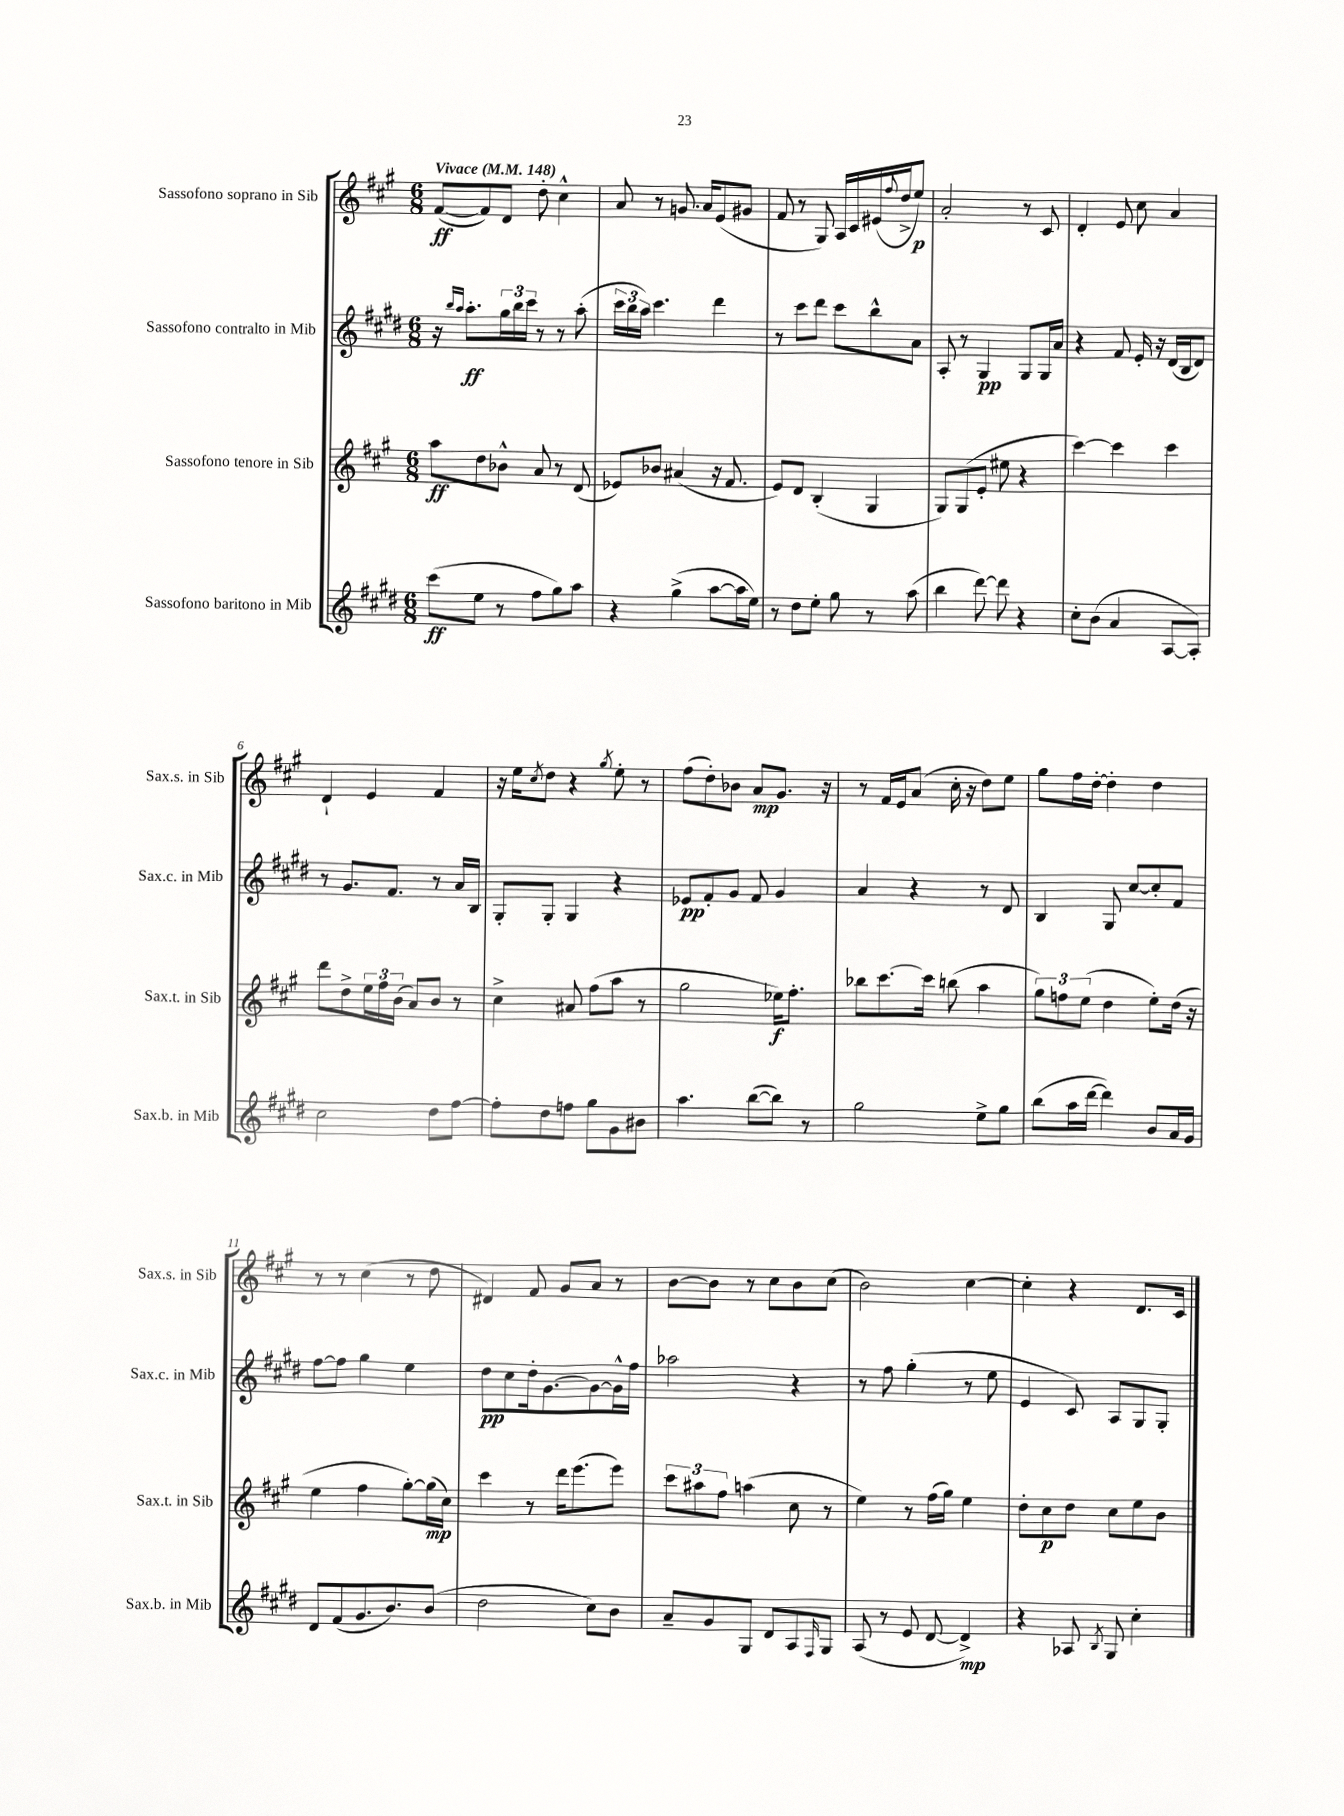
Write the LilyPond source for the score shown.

<<
\new StaffGroup <<
\new Staff = "s0" \with { instrumentName = "Sassofono soprano in Sib" shortInstrumentName = "Sax.s. in Sib" } {
    \clef treble \key a \major \numericTimeSignature \time 6/8 \tempo "Vivace" 4 = 148
    fis'8~\ff( fis'8) d'8 d''8-. cis''4-^ |
    a'8 r8 g'8. a'16 e'8( gis'8 |
    fis'8 r8 gis8) a16 cis'16 eis'16( \appoggiatura { fis''8 } d''16-> e''8\p) |
    a'2-. r8 cis'8 |
    d'4-. e'8 cis''8 a'4 |
    d'4-! e'4 fis'4 |
    r16 e''16 \acciaccatura { cis''8 } d''8 r4 \acciaccatura { gis''8 } e''8-. r8 |
    fis''8( d''8-.) bes'8 a'8\mp gis'8. r16 |
    r8 fis'16 e'16 a'8( cis''16-. r16 d''8) e''8 |
    gis''8 fis''16 d''16~-. d''4-. d''4 |
    r8 r8 cis''4( r8 d''8 |
    dis'4) fis'8 gis'8 a'8 r8 |
    b'8~ b'8 r8 cis''8 b'8 cis''8( |
    b'2) cis''4~ |
    cis''4-. r4 d'8. cis'16 \bar "|." |
}
\new Staff = "s1" \with { instrumentName = "Sassofono contralto in Mib" shortInstrumentName = "Sax.c. in Mib" } {
    \clef treble \key e \major \numericTimeSignature \time 6/8
    r16 \grace { b''16 a''16 } a''8.-.\ff \tuplet 3/2 { gis''16 b''16 cis'''16 } r8 r8 a''8-.( |
    \tuplet 3/2 { cis'''16 b''16 a''16) } cis'''4. dis'''4 |
    r8 cis'''8 dis'''8 cis'''8 b''8-^ a'8 |
    a8-. r8 gis4\pp gis8 gis16 a'16 |
    r4 fis'8 e'16-. r16 dis'16( b16 dis'8) |
    r8 gis'8. fis'8. r8 a'16 b16 |
    gis8-. gis8-. gis4 r4 |
    ees'8\pp fis'8-. gis'8 fis'8 gis'4 |
    a'4 r4 r8 dis'8 |
    b4 gis8 cis''8~ cis''8-. fis'8 |
    fis''8~ fis''8 gis''4 e''4 |
    dis''8\pp cis''8 dis''16-. gis'8.~ gis'8~ gis'16-^ fis''16 |
    aes''2 r4 |
    r8 fis''8 gis''4-.( r8 e''8 |
    e'4 cis'8) a8 gis8 gis8-. \bar "|." |
}
\new Staff = "s2" \with { instrumentName = "Sassofono tenore in Sib" shortInstrumentName = "Sax.t. in Sib" } {
    \clef treble \key a \major \numericTimeSignature \time 6/8
    a''8\ff d''8 bes'8-^ a'8 r8 d'8( |
    ees'8) bes'8 ais'4( r16 fis'8. |
    e'8) d'8 b4-.( gis4 |
    gis8) gis8( e'8-. eis''8 r4 |
    cis'''4~) cis'''4 cis'''4 |
    d'''8 d''8-> \tuplet 3/2 { e''16 fis''16 b'16( } a'8) b'8 r8 |
    cis''4-> ais'8 fis''8( a''8 r8 |
    gis''2 ees''16\f) fis''8.-. |
    bes''8 cis'''8.~ cis'''16 b''8( a''4 |
    \tuplet 3/2 { gis''8) f''8 e''8( } d''4 e''8-.) d''16( r16 |
    e''4 fis''4 gis''8~-.) gis''16\mp( cis''16) |
    cis'''4 r8 d'''16 e'''8.( e'''8) |
    \tuplet 3/2 { cis'''8 ais''8 fis''8 } a''4( cis''8 r8 |
    e''4) r8 fis''16( gis''16) e''4 |
    d''8-. cis''8\p d''8 cis''8 e''8 b'8 \bar "|." |
}
\new Staff = "s3" \with { instrumentName = "Sassofono baritono in Mib" shortInstrumentName = "Sax.b. in Mib" } {
    \clef treble \key e \major \numericTimeSignature \time 6/8
    cis'''8\ff( e''8 r8 fis''8 gis''8) a''8 |
    r4 gis''4->( a''8~ a''16 e''16) |
    r8 dis''8 e''8-. gis''8 r8 a''8( |
    b''4 dis'''8~) dis'''8 r4 |
    cis''8-. b'8( a'4 a8~ a8-.) |
    cis''2 dis''8 fis''8~ |
    fis''8-. dis''8 f''8 gis''8 gis'8 bis'8 |
    a''4. b''8~( b''8) r8 |
    gis''2 e''8-> gis''8 |
    b''8( a''16 dis'''16~ dis'''4) b'8 a'16 gis'16 |
    dis'8 fis'8( gis'8. b'8.) b'8( |
    dis''2 cis''8) b'8 |
    a'8-- gis'8 gis8 dis'8 a8 \grace { fis16 } gis8 |
    a8( r8 e'8 dis'8~ dis'4->\mp) |
    r4 aes8 \acciaccatura { b8 } gis8 cis''4-. \bar "|." |
}
>>
>>
